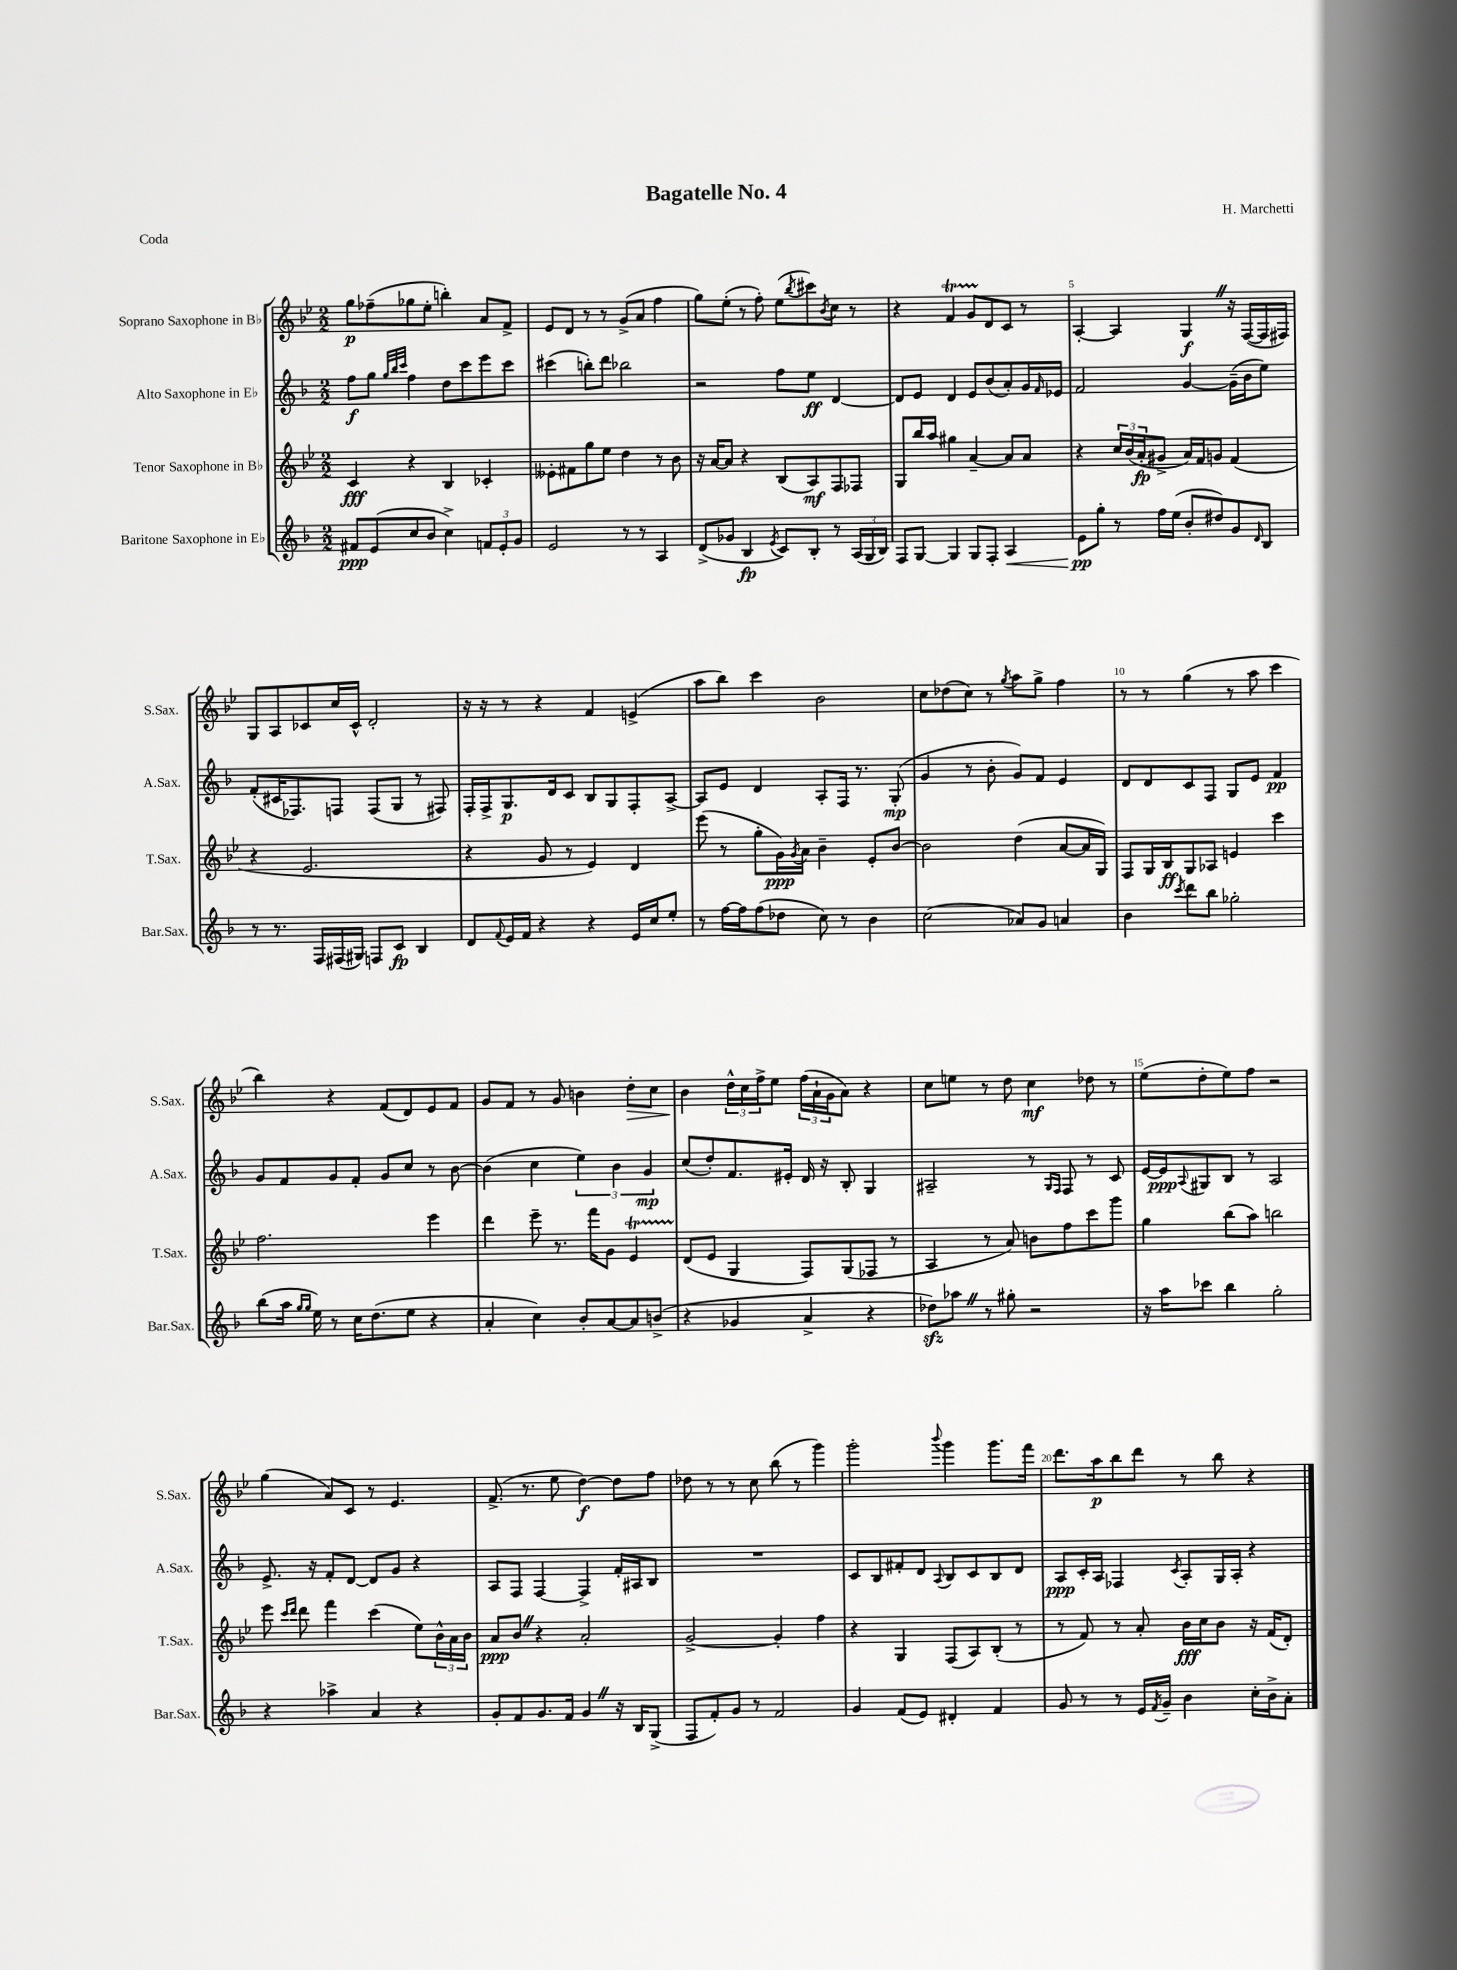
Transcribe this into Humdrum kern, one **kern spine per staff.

**kern	**dynam	**kern	**dynam	**kern	**dynam	**kern	**dynam
*part4	*part4	*part3	*part3	*part2	*part2	*part1	*part1
*staff4	*staff4	*staff3	*staff3	*staff2	*staff2	*staff1	*staff1
*I"Baritone Saxophone in E♭	*	*I"Tenor Saxophone in B♭	*	*I"Alto Saxophone in E♭	*	*I"Soprano Saxophone in B♭	*
*I'Bar.Sax.	*	*I'T.Sax.	*	*I'A.Sax.	*	*I'S.Sax.	*
*clefG2	*	*clefG2	*	*clefG2	*	*clefG2	*
*k[b-]	*	*k[b-e-]	*	*k[b-]	*	*k[b-e-]	*
*M2/2	*	*M2/2	*	*M2/2	*	*M2/2	*
=1	=1	=1	=1	=1	=1	=1	=1
8f#X/L	ppp	4c/	fff	8ff\L	f	8gg\L	p
(8e/	.	.	.	8gg\J	.	(8ff-X~\	.
.	.	.	.	32qqgg/LLL	.	.	.
.	.	.	.	32qqbb-/	.	.	.
.	.	.	.	32qqccc/JJJ	.	.	.
8cc/	.	4r	.	4ff\	.	8gg-X\	.
8b-/J	.	.	.	.	.	8ee-'\J	.
4cc^\)	.	4B-/	.	8dd\L	.	4bbn'\)	.
.	.	.	.	8ccc\	.	.	.
12fn/L	.	4c-X'/	.	8eee\	.	8a/L	.
12e'/	.	.	.	.	.	.	.
.	.	.	.	8ccc\J	.	8f^/J	.
12g/J	.	.	.	.	.	.	.
=2	=2	=2	=2	=2	=2	=2	=2
2e/	.	8e--X'\L	.	(4ccc#X\	.	8e-/L	.
.	.	8f#X\	.	.	.	8d/J	.
.	.	8gg\	.	8bbn'\L)	.	8r	.
.	.	8ee-\J	.	8ddd\J	.	8r	.
8r	.	4dd\	.	2bb-X\	.	(8g^/L	.
8r	.	.	.	.	.	8a/J	.
4A/	.	8r	.	.	.	4ff\	.
.	.	8b-\	.	.	.	.	.
=3	=3	=3	=3	=3	=3	=3	=3
(8d^/L	.	16r	.	2r	.	8gg\L)	.
.	.	[16a/KL	.	.	.	.	.
8g-X/J	.	8a/J]	.	.	.	(8ee-'\J	.
4B-/	fp	4r	.	.	.	8r	.
.	.	.	.	.	.	8ff'\)	.
8qe/	.	.	.	.	.	.	.
8c/L)	.	(8B-/L	.	8ff\L	.	(8ee-\L	.
.	.	.	.	.	.	8qbb-/	.
8B-'/J	.	8A/)	mf	8ee\J	ff	8ccc#X\)	.
.	.	.	.	.	.	8qb-/	.
8r	.	8F/	.	[4d/	.	8cc\J	.
(24A/LL	.	8F-X/J	.	.	.	8r	.
24G/	.	.	.	.	.	.	.
24B-/JJ)	.	.	.	.	.	.	.
=4	=4	=4	=4	=4	=4	=4	=4
8F/L	.	8G/L	.	8d/L]	.	4r	.
[8G/J	.	16bb-/L	.	8e/J	.	.	.
.	.	16aa/JJ	.	.	.	.	.
4G/]	.	4gg#X\	.	4d/	.	4fT/	.
8G/L	.	[4a~/	.	8e/L	.	8gTTT/L	.
8F'/J	.	.	.	(8b-/	.	8d/	.
!	!LO:HP:b	!	!	!	!	!	!
4A/	<	8a/L]	.	8a'/)	.	8c/J	.
.	.	8a/J	.	16g/L	.	8r	.
.	.	.	.	16qqf/	.	.	.
.	.	.	.	16e-X/JJ	.	.	.
=5	=5	=5	=5	=5	=5	=5	=5
8e\L	pp	4r	.	2f/	.	[4A'/	.
8gg'\J	[	.	.	.	.	.	.
8r	.	24cc/LL	.	.	.	4A/]	.
.	.	(24b-/	.	.	.	.	.
.	.	24a'/J	fp	.	.	.	.
16ff\LL	.	8g#X^/J	.	.	.	.	.
(16ee\JJ	.	.	.	.	.	.	.
8b-'/L	.	16a/LL)	.	[4g/	.	4GZ/	f
.	.	16f/J	.	.	.	.	.
8dd#X/)	.	8gn/J	.	.	.	.	.
8g/	.	(4f/	.	(16g~\LL]	.	16r	.
.	.	.	.	16b-\J	.	([16F/LL	.
16qqd/	.	.	.	.	.	.	.
8B-/J	.	.	.	8ee\J)	.	16F/]	.
.	.	.	.	.	.	16F#X/JJ)	.
!!LO:LB:g=z
=6	=6	=6	=6	=6	=6	=6	=6
8r	.	4r	.	(8f'/L	.	8G/L	.
8.r	.	.	.	16c#X/K	.	8A/	.
.	.	.	.	8.F-X/)	.	.	.
.	.	2.e-/	.	.	.	8c-X/	.
16F/LL	.	.	.	.	.	.	.
(16F#X/	.	.	.	8Fn/J	.	16cc/L	.
16G#X/JJ)	.	.	.	.	.	16c-^^/JJ	.
8Fn/L	.	.	.	(8F/L	.	2d'/	.
8c/J	fp	.	.	8G/J	.	.	.
4B-/	.	.	.	8r	.	.	.
.	.	.	.	8F#X/)	.	.	.
=7	=7	=7	=7	=7	=7	=7	=7
8d/L	.	4r	.	16F'/LL	.	16r	.
.	.	.	.	16F^/J	.	16r	.
8qqf/	.	.	.	.	.	.	.
16e/L	.	.	.	8.G/	p	8r	.
16f/JJ	.	.	.	.	.	.	.
4r	.	8g/	.	.	.	4r	.
.	.	.	.	16d/k	.	.	.
.	.	8r	.	8c/J	.	.	.
4r	.	4e-/)	.	8B-/L	.	4f/	.
.	.	.	.	8G/	.	.	.
16e/LL	.	4d/	.	8F'/	.	(4en^/	.
16cc/J	.	.	.	.	.	.	.
8ee'/J	.	.	.	[8A^/J	.	.	.
=8	=8	=8	=8	=8	=8	=8	=8
8r	.	(8eee-\	.	8A/L]	.	8aa\L	.
[16ff\LL	.	8r	.	8e/J	.	8bb-\J)	.
16ff\J]	.	.	.	.	.	.	.
(8ff\	.	8gg'\L	.	4d/	.	4ccc\	.
8dd-X\J	.	16g\L)	ppp	.	.	.	.
.	.	8qg/	.	.	.	.	.
.	.	16a\JJ	.	.	.	.	.
8cc\)	.	4b-~\	.	8A'/L	.	2b-\	.
8r	.	.	.	16F/Jk	.	.	.
.	.	.	.	8.r	.	.	.
4b-\	.	8e-'/L	.	.	.	.	.
.	.	[8b-/J	.	(8G'/	mp	.	.
=9	=9	=9	=9	=9	=9	=9	=9
(2cc\	.	2b-\]	.	4g/	.	8cc\L	.
.	.	.	.	.	.	(8dd-X\	.
.	.	.	.	8r	.	8cc\J)	.
.	.	.	.	8b-'\	.	8r	.
.	.	.	.	.	.	8qgg/	.
8a-X/L)	.	(4dd\	.	8g/L)	.	8aa\L	.
8g/J	.	.	.	8f/J	.	8gg^\J	.
4an/	.	[8a/L	.	4e/	.	4ff\	.
.	.	16a/L]	.	.	.	.	.
.	.	16G/JJ)	.	.	.	.	.
=10	=10	=10	=10	=10	=10	=10	=10
4b-\	.	8F/L	.	8d/L	.	8r	.
.	.	16G/L	.	8d/	.	8r	.
.	.	16B-/J	ff	.	.	.	.
8qccc/	.	.	.	.	.	.	.
8ddd\L	.	8G/	.	8c/	.	(4gg\	.
8bb-\J	.	8A-X/J	.	8F/J	.	.	.
2gg-X'\	.	4en/	.	8G/L	.	8r	.
.	.	.	.	8e/J	.	8aa\	.
.	.	4ccc\	.	4f/	pp	4ccc\	.
!!LO:LB:g=z
=11	=11	=11	=11	=11	=11	=11	=11
(8bb-\L	.	2.ff\	.	8g/L	.	4bb-\)	.
16aa\Jk	.	.	.	8f/	.	.	.
16qqgg/LL	.	.	.	.	.	.	.
16qqgg/JJ	.	.	.	.	.	.	.
16ee\)	.	.	.	.	.	.	.
8r	.	.	.	8g/	.	4r	.
16cc\KL	.	.	.	8f'/J	.	.	.
(8.dd\	.	.	.	.	.	.	.
.	.	.	.	8g/L	.	(8f/L	.
8ee\J	.	.	.	8cc/J	.	8d/)	.
4r	.	4eee-\	.	8r	.	8e-/	.
.	.	.	.	[8b-\	.	8f/J	.
=12	=12	=12	=12	=12	=12	=12	=12
4a'/	.	4ddd\	.	(4b-\]	.	8g/L	.
.	.	.	.	.	.	8f/J	.
4cc\)	.	8eee-~\	.	4cc\	.	8r	.
.	.	8.r	.	.	.	8g/	.
8b-'/L	.	.	.	6ee\)	.	4bn\	.
.	.	16fff\KL	.	.	.	.	.
[8a/	.	8g\J	.	.	.	.	.
.	.	.	.	6b-\	.	.	.
!	!	!	!	!	!	!	!LO:HP:b
8a/]	.	4e-T/	.	.	.	8dd'\L	>
.	.	.	.	6g/	mp	.	.
(8bn^/J	.	.	.	.	.	8cc\J	.
=13	=13	=13	=13	=13	=13	=13	=13
4r	.	(8d/L	.	(8cc/L	.	4b-\	.
.	.	8e-/J	.	8dd'/)	.	.	.
4g-X/	.	4G/	.	8.f/	.	24dd^^\LL	]
.	.	.	.	.	.	24cc\	.
.	.	.	.	.	.	24ff^\J	.
.	.	.	.	.	.	8ee-\J	.
.	.	.	.	16e#X'/Jk	.	.	.
4a^/	.	8F/L)	.	16d/	.	(24ff\LL	.
.	.	.	.	.	.	24a`\	.
.	.	.	.	16r	.	.	.
.	.	.	.	.	.	24g\J	.
.	.	(8G/	.	8B-'/	.	8a\J)	.
4r	.	8F-X/J	.	4G/	.	4r	.
.	.	8r	.	.	.	.	.
=14	=14	=14	=14	=14	=14	=14	=14
8dd-Xzz\L)	.	4A/	.	2A#X~/	.	8cc\L	.
8aa-XZ\J	.	.	.	.	.	8een\J	.
8r	.	8r	.	.	.	8r	.
8gg#X'\	.	8a/)	.	.	.	8dd\	.
2r	.	8bn\L	.	8r	.	4cc\	mf
.	.	.	.	16qqG/LL	.	.	.
.	.	.	.	16qqF/JJ	.	.	.
.	.	8ff\	.	8F/	.	.	.
.	.	8ccc\	.	8r	.	8dd-X\	.
.	.	8ggg\J	.	8c/	.	8r	.
=15	=15	=15	=15	=15	=15	=15	=15
16r	.	4gg\	.	[16e/LL	.	(8ee-\L	.
16aa\KL	.	.	.	16e/J]	ppp	.	.
.	.	.	.	8qqA/	.	.	.
8ccc-X\J	.	.	.	8G#X/	.	8dd'\	.
4bb-\	.	(8bb-\L	.	8B-/J	.	8ee-\)	.
.	.	8aa\J)	.	8r	.	8ff\J	.
2gg'\	.	2bbn\	.	2A/	.	2r	.
!!LO:LB:g=z
=16	=16	=16	=16	=16	=16	=16	=16
4r	.	8eee-\	.	8.e^/	.	(4gg\	.
.	.	16qqccc/LL	.	.	.	.	.
.	.	16qqddd/JJ	.	.	.	.	.
.	.	8ddd\	.	.	.	.	.
.	.	.	.	16r	.	.	.
4aa-X^\	.	4fff\	.	8f'/L	.	8a/L)	.
.	.	.	.	[8d/J	.	8c/J	.
4a/	.	(4ccc\	.	8d/L]	.	8r	.
.	.	.	.	8g/J	.	4.e-/	.
4r	.	8ee-\L)	.	4r	.	.	.
.	.	24b-^^\L	.	.	.	.	.
.	.	24a\	.	.	.	.	.
.	.	24b-\JJ	.	.	.	.	.
=17	=17	=17	=17	=17	=17	=17	=17
8g'/L	.	8a/L	ppp	8A/L	.	(8.f^/	.
8f/	.	8b-Z/J	.	8F/J	.	.	.
.	.	.	.	.	.	8.r	.
8.g/	.	4r	.	[4F/	.	.	.
.	.	.	.	.	.	8ee-\	.
16f/Jk	.	.	.	.	.	.	.
4gZ/	.	2a'/	.	4F^/]	.	[4dd\)	f
16r	.	.	.	16f'/LL	.	8dd\L]	.
16B-/KL	.	.	.	16A#X/J	.	.	.
(8G^/J	.	.	.	8B-/J	.	8ff\J	.
=18	=18	=18	=18	=18	=18	=18	=18
8F/L	.	[2g^/	.	1r	.	8dd-X\	.
8f'/)	.	.	.	.	.	8r	.
8g/J	.	.	.	.	.	8r	.
8r	.	.	.	.	.	8cc\	.
2f/	.	4g'/]	.	.	.	(8bb-\	.
.	.	.	.	.	.	8r	.
.	.	4ff\	.	.	.	4ggg\)	.
=19	=19	=19	=19	=19	=19	=19	=19
4g/	.	4r	.	8c/L	.	2ggg'\	.
.	.	.	.	8B-/	.	.	.
(8f/L	.	4G/	.	8f#X'/	.	.	.
8e/J)	.	.	.	8d/J	.	.	.
.	.	.	.	8qqA/	.	8qqbbb-/	.
4d#X'/	.	(8F/L	.	8B-/L	.	4ggg\	.
.	.	8A/)	.	8c/	.	.	.
4f/	.	(8B-'/J	.	8B-/	.	8.ggg\L	.
.	.	8r	.	8d/J	.	.	.
.	.	.	.	.	.	16fff\Jk	.
=20	=20	=20	=20	=20	=20	=20	=20
8g/	.	8r	.	8A/L	ppp	8.ddd\L	.
8r	.	8f/)	.	16c'/L	.	.	.
.	.	.	.	16A/JJ	.	16aa\k	p
8r	.	8r	.	4F-X/	.	8bb-\	.
16e/LL	.	8a'/	.	.	.	8ddd\J	.
8qf/	.	.	.	.	.	.	.
16g~/JJ	.	.	.	.	.	.	.
.	.	.	.	8qc/	.	.	.
4b-\	.	16b-\LL	fff	8A'/L	.	8r	.
.	.	16cc\J	.	.	.	.	.
.	.	8b-\J	.	16G/L	.	8bb-\	.
.	.	.	.	16A'/JJ	.	.	.
16cc'\LL	.	16r	.	4r	.	4r	.
16b-^\J	.	(16f/KL	.	.	.	.	.
8a'\J	.	8d'/J)	.	.	.	.	.
==	==	==	==	==	==	==	==
*-	*-	*-	*-	*-	*-	*-	*-
